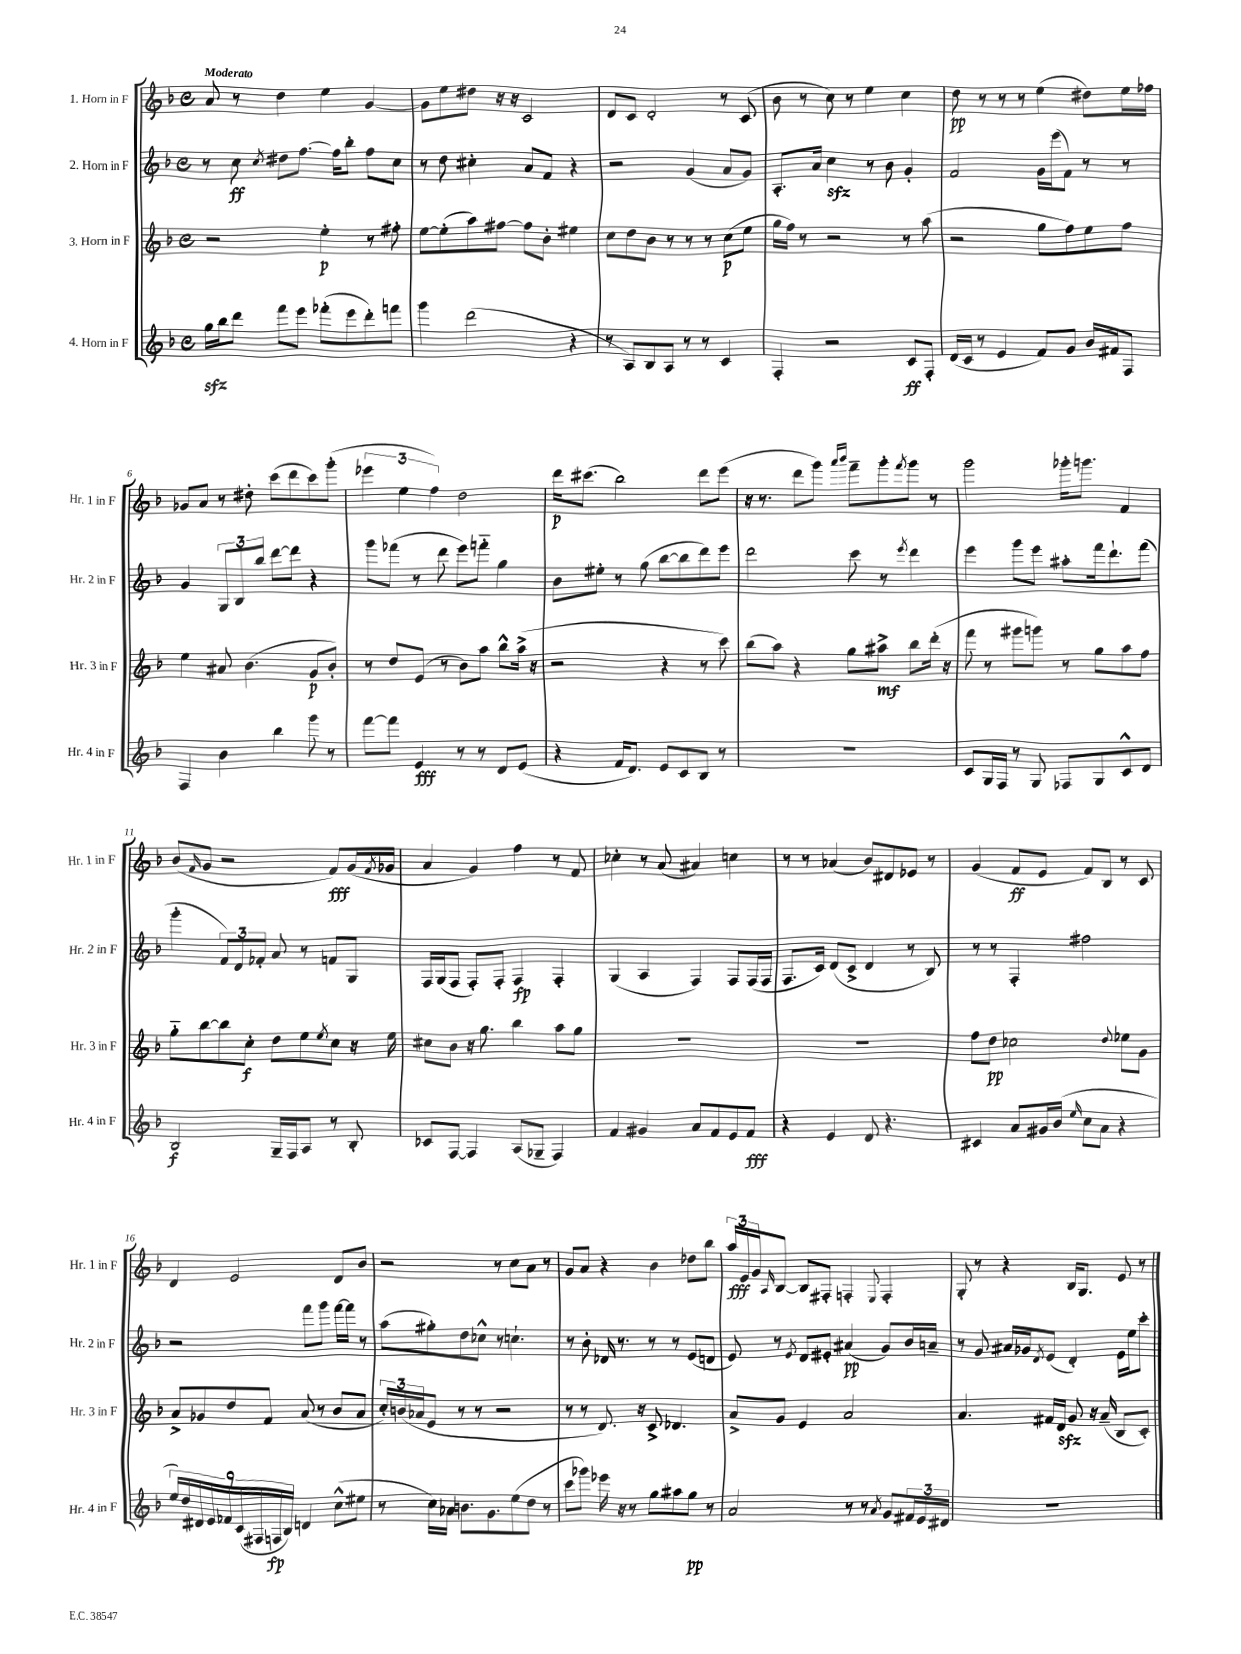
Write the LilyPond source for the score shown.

<<
\new StaffGroup <<
\new Staff = "s0" \with { instrumentName = "1. Horn in F" shortInstrumentName = "Hr. 1 in F" } {
    \clef treble \key f \major \defaultTimeSignature \time 4/4 \tempo "Moderato"
    a'8 r8 d''4 e''4 g'4~ |
    g'8 e''8 dis''8 r16 r16 c'2 |
    d'8 c'8 d'2-. r8 c'8( |
    bes'8 r8 c''8) r8 e''4 c''4 |
    d''8\pp r8 r8 r8 e''4( dis''8) e''16 fes''16 |
    ges'8 a'8 r8 dis''8-. c'''8( d'''8 c'''8) g'''8-.( |
    \tuplet 3/2 { ees'''4 e''4 f''4) } d''2 |
    d'''16\p cis'''8.( bes''2) d'''8 e'''8( |
    r16 r8. d'''8 g'''8) \grace { a'''16 bes'''16 } f'''8-- g'''8-. \acciaccatura { f'''8 } g'''8 r8 |
    g'''2 ges'''16-. g'''8. f'4 |
    bes'8( \grace { f'16 } g'8 r2 f'8\fff) g'16( \acciaccatura { f'8 } ges'16 |
    a'4 g'4) f''4 r8 f'8 |
    ces''4-. r8 a'8( ais'4) c''4 |
    r8 r8 aes'4( bes'8) dis'8 ees'8 r8 |
    g'4( f'8\ff e'8 f'8) bes8 r8 c'8 |
    d'4 e'2 d'8 bes'8 |
    r2 r8 c''8 a'8 r8 |
    g'8 a'8 r4 bes'4 des''8 bes''8 |
    \tuplet 3/2 { a''16\fff e'16 g'16 } \grace { a16 } bes8~ bes8 fis8-. f4-. \appoggiatura { e8 } f4-. |
    g8-. r8 r4 bes16 g8. e'8 r8 \bar "|." |
}
\new Staff = "s1" \with { instrumentName = "2. Horn in F" shortInstrumentName = "Hr. 2 in F" } {
    \clef treble \key f \major \defaultTimeSignature \time 4/4
    r8 c''8\ff \acciaccatura { c''8 } dis''8 f''8.~ f''16 bes''8-. f''8 c''8 |
    r8 d''8 cis''4-. a'8 f'8 r4 |
    r2 g'4( a'8 g'8) |
    a8.-. a'16 c''4\sfz r8 bes'8 g'4-. |
    f'2 g'16 e'''16( f'8) r8 r8 |
    g'4 \tuplet 3/2 { g8 bes8 bes''8 } d'''8~ d'''8 r4 |
    g'''8 fes'''8( r8 d'''8 e'''8) f'''8-_ g''4 |
    bes'8 eis''8-. r8 g''8( bes''8~ bes''8 d'''8) e'''8 |
    d'''2 c'''8 r8 \acciaccatura { e'''8 } d'''4 |
    e'''4 g'''8 e'''8 ais''8-. f'''16 d'''8.-! f'''8( |
    g'''4-. \tuplet 3/2 { f'8) d'8 fes'8-. } a'8 r8 f'8 g8 |
    f16 g16( f8 f8-.) f8-. f4\fp f4-. |
    g4( a4 f4) f8 f16( f16 |
    f8. c'16) d'8( c'8-> d'4 r8 bes8) |
    r8 r8 f4-. fis''2 |
    r2 f'''8 g'''8 f'''16~ f'''16 r8 |
    a''8( gis''8-.) d''8 ces''8-^ r8 c''4.-! |
    r8 bes'8-. des'16 r8. r8 r8 e'8( d'8 |
    e'8) r8 \acciaccatura { e'8 } d'8 eis'8-. ais'4\pp( g'8) bes'16 a'16-- |
    r8 g'8 ais'16 ges'16 \acciaccatura { d'8 } e'8( d'4-.) e'16 e''16 c'''8-. \bar "|." |
}
\new Staff = "s2" \with { instrumentName = "3. Horn in F" shortInstrumentName = "Hr. 3 in F" } {
    \clef treble \key f \major \defaultTimeSignature \time 4/4
    r2 e''4-.\p r8 fis''8-. |
    e''8~ e''8-.( a''8) fis''8~ fis''8 bes'8-. eis''4 |
    c''8 d''8 bes'8 r8 r8 r8 c''8\p( e''8 |
    g''16 f''16) r8 r2 r8 a''8( |
    r2 g''8 f''8) e''8 f''8 |
    e''4 ais'8 bes'4.( g'8\p bes'8-.) |
    r8 d''8 e'8( r8 bes'8) a''8 bes''8-^ a''16->( r16 |
    r2 r4 r8 c'''8) |
    bes''8( a''8) r4 g''8 ais''8->\mf bes''8 d'''16-.( r16 |
    f'''8 r8 gis'''8 g'''8) r8 g''8 a''8 f''8 |
    g''8-_ bes''8~ bes''8 c''8-.\f d''8 e''8 \acciaccatura { e''8 } c''8 r16 e''16 |
    cis''8 bes'8 r16 g''8. bes''4 a''8 g''8 |
    R1 |
    R1 |
    f''8 d''8\pp ces''2 \appoggiatura { d''8 } ees''8 g'8 |
    a'8-> ges'8 d''8 f'8 a'8( r8 bes'8 a'8 |
    \tuplet 3/2 { c''16-.) b'16( aes'16 } e'8 r8 r8 r2 |
    r8 r8 d'8.) r16 c'8-> des'4. |
    a'8-> g'8 e'4 a'2 |
    a'4. fis'16 d'16\sfz g'8 r16 a'16--( bes8 c'8-.) \bar "|." |
}
\new Staff = "s3" \with { instrumentName = "4. Horn in F" shortInstrumentName = "Hr. 4 in F" } {
    \clef treble \key f \major \defaultTimeSignature \time 4/4
    g''16\sfz bes''16 d'''8 f'''8 e'''8 fes'''8-.( e'''8 d'''8-.) f'''8 |
    g'''4 d'''2( r4 |
    r8 a8) bes8 a8 r8 r8 c'4 |
    f4-. r2 c'8\ff f8-. |
    d'16( c'16 r8 e'4 f'8) g'8 bes'16 fis'16 f8 |
    f4 bes'4 bes''4 g'''8 r8 |
    f'''8~ f'''8 e'4\fff r8 r8 d'8 e'8( |
    r4 f'16 d'8.) e'8 c'8 bes8 r8 |
    R1 |
    c'8 g16 f16 r8 g8 fes8 g8 c'8-^ d'8 |
    bes2\f g16-- f16 a8 r8 bes8-. |
    ces'8 f8~ f4 a8( ges8-- f4) |
    f'4 gis'4 a'8 f'8 e'8 f'8\fff |
    r4 e'4 d'8 r4. |
    cis'4 a'8 gis'16 bes'16( \grace { e''16 } c''8 a'8 r4 |
    \tuplet 9/8 { e''16) d''16 dis'16 e'16 fes'16 c'16( fis16 f16\fp bes16) } d'4 c''8-^( eis''8 |
    r8 c''16) aes'16 b'8. g'8. e''8( d''8 r8 |
    c'''8 ges'''8) ees'''16 r16 r8 g''8 ais''8 g''8\pp r8 |
    a'2 r8 r8 \acciaccatura { a'8 } g'8 \tuplet 3/2 { fis'16 e'16 dis'16 } |
    R1 \bar "|." |
}
>>
>>
